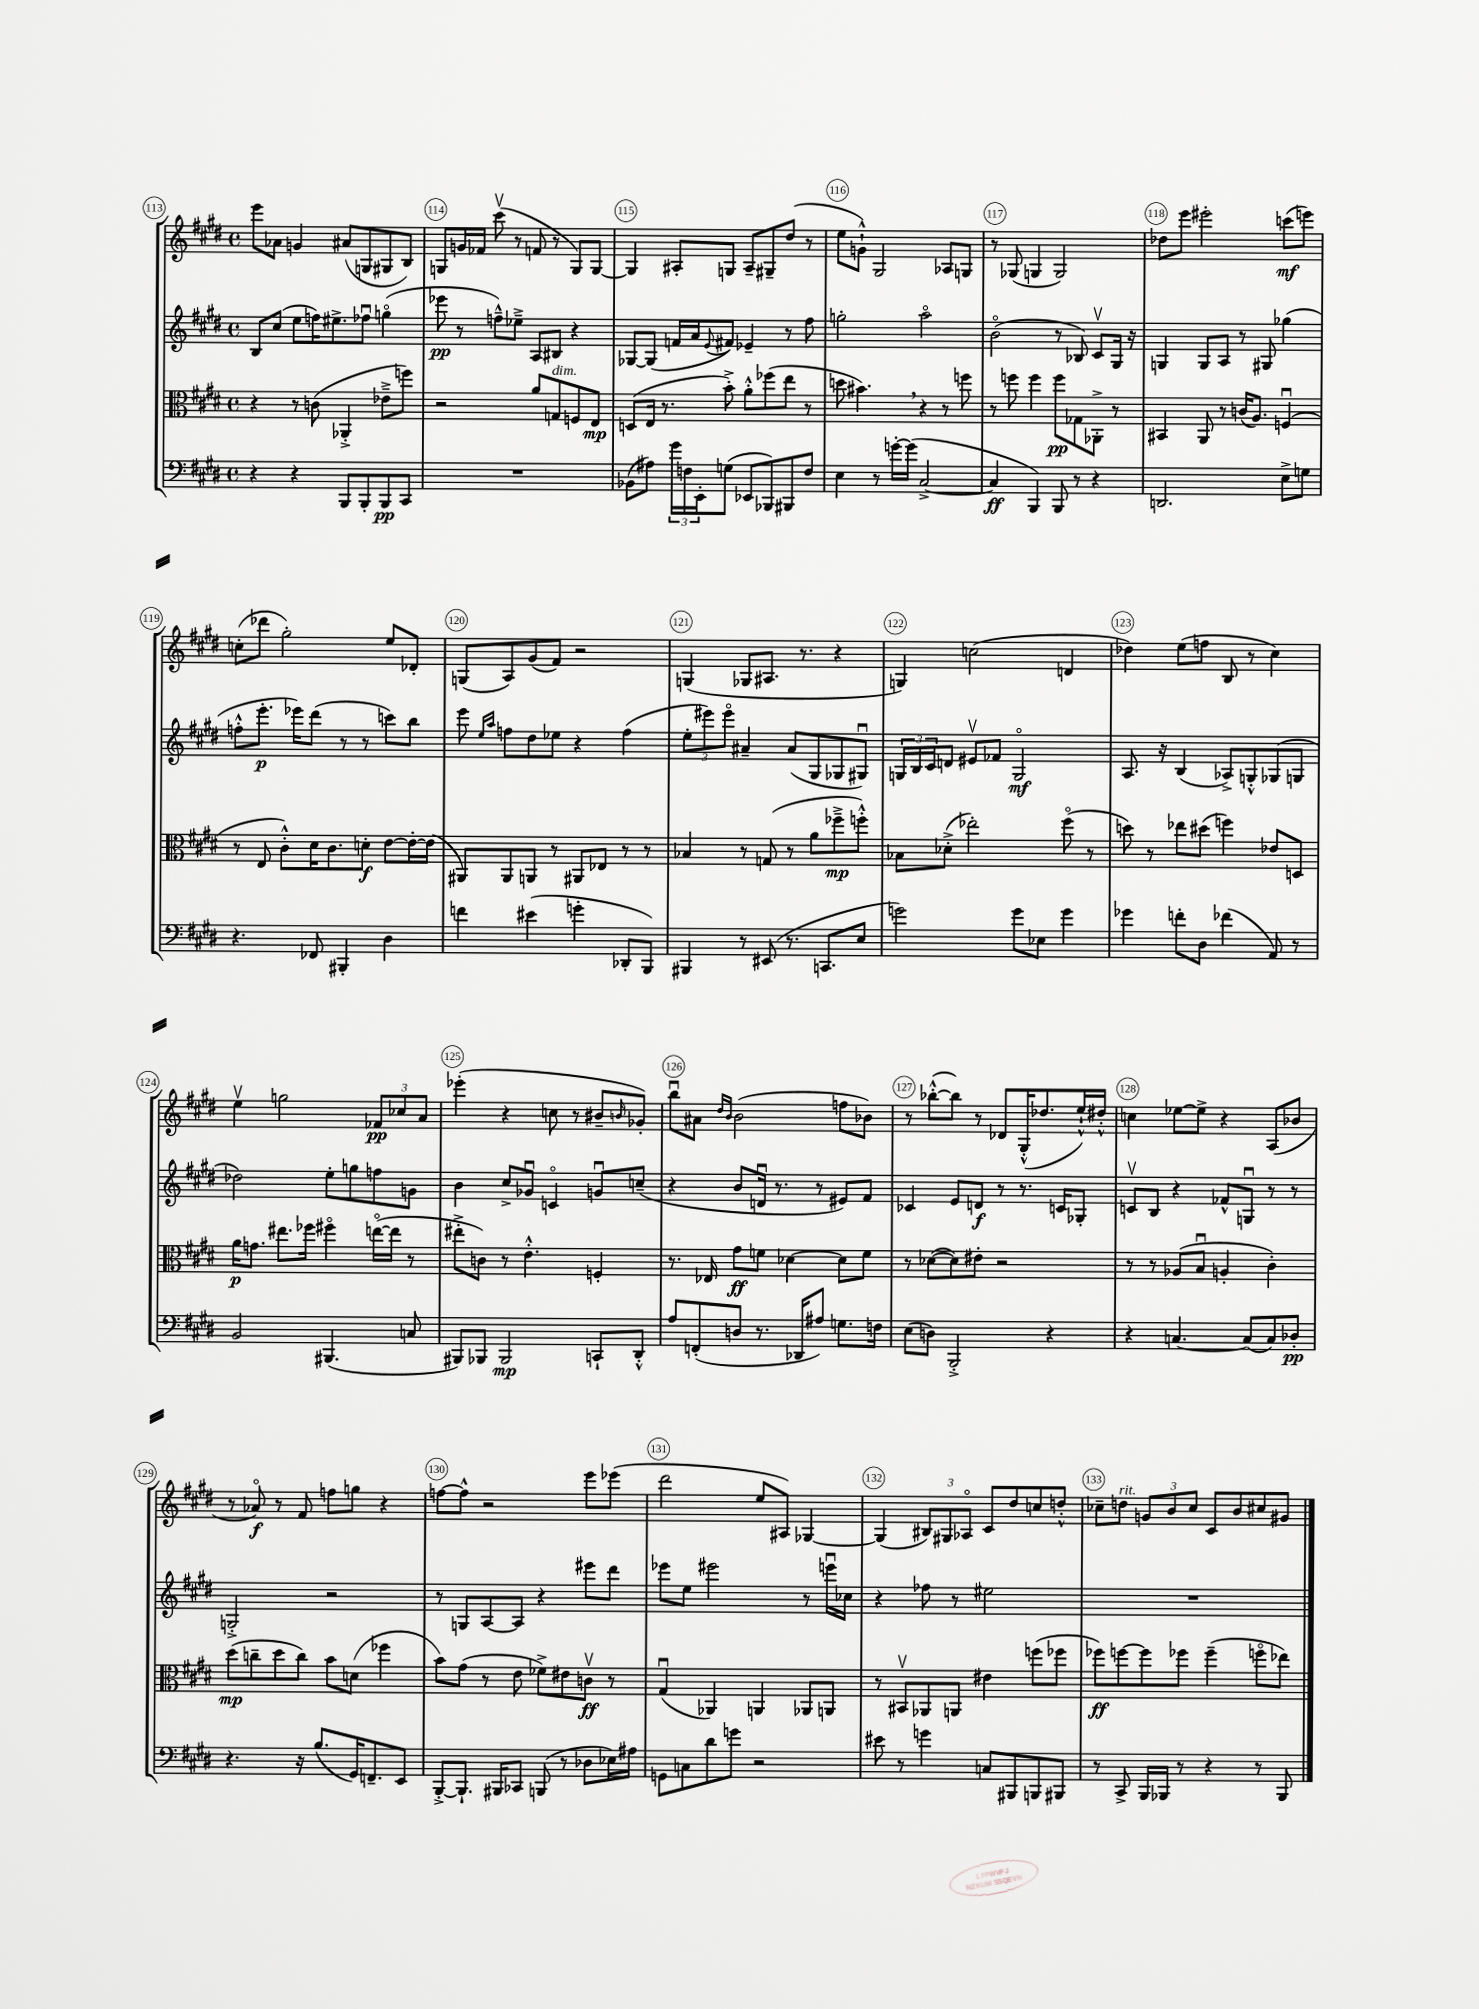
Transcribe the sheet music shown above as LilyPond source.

<<
\new StaffGroup <<
\new Staff = "s0" {
    \clef treble \key e \major \defaultTimeSignature \time 4/4
    e'''8 aes'8 g'4 ais'8( g8 gis8 b8) |
    g8 g'16 fes'16 cis'''8\upbow( r8 f'8 r8 g8) g8~ |
    g4 ais8-. g8 ais8-- gis8-- dis''8( r8 |
    e''8 g'8-!-^) gis2 aes8 g8 |
    r8 ges8( g4 g2) |
    des''8 e'''8 eis'''2-. c'''8\mf( e'''8) |
    c''8-.( des'''8 gis''2-.) e''8 des'8-. |
    g8( a8) gis'8( fis'8) r2 |
    g4( ges8 ais8. r8. r4 |
    g4) c''2( d'4 |
    des''4) e''8( f''8 b8 r8 cis''4) |
    e''4\upbow g''2 \tuplet 3/2 { fes'8\pp ces''8 a'8 } |
    ees'''4-.( r4 c''8 r8 bis'8-- \grace { b'16 } ges'8-.) |
    b''8\downbow ais'8 \grace { dis''16 b'16 } b'2( f''8 bes'8) |
    r8 bes''8~-.-^( bes''8) r8 des'8 gis16-.-^( des''8. e''16-!-^) dis''16-.-^ |
    c''4 ees''8~ ees''8-> r4 a8( bes'8 |
    r8 aes'8\flageolet\f) r8 fis'8 f''8 g''8 r4 |
    f''8~ f''8-^ r2 e'''8 ees'''8( |
    dis'''2 e''8 ais8) ges4~ |
    ges4( \tuplet 3/2 { bis8) gis8 aes8\flageolet } cis'8 dis''8 c''8 d''8-.-^ |
    ces''8-- d''8^\markup { \italic "rit." } \tuplet 3/2 { g'8 b'8 ces''8 } cis'8 b'8 cis''8 gis'8 \bar "|." |
}
\new Staff = "s1" {
    \clef treble \key e \major \defaultTimeSignature \time 4/4
    b8 cis''8( e''8 f''16) eis''8.-> fes''8\downbow g''4\flageolet( |
    ees'''8\pp r8 f''8---^) ees''8---> a8 bis8 r4 |
    ges8~ ges8( f'16 a'16 \appoggiatura { e'8 } fis'8) ees'4-- r8 fis''8 |
    g''2-. a''2\flageolet |
    b'2\flageolet( r8 bes8) cis'8\upbow gis16 r16 |
    g4 g8 a8 r8 gis8 ges''4( |
    f''8-.-^ e'''8.-.\p ees'''16) dis'''8( r8 r8 c'''8) b''8 |
    e'''8 \grace { e''16 a''16 } f''8 dis''8 ees''8 r4 f''4( |
    \tuplet 3/2 { e''8-. eis'''8) eis'''8\flageolet } ais'4-- ais'8( gis8 ges8 gis8\downbow) |
    \tuplet 3/2 { g16 b16 cis'16 } d'8 eis'8\upbow fes'8 g2\flageolet\mf |
    a8. r16 b4( aes8->) g8-.-^ ges8( g8 |
    des''2) e''8-. g''8 f''8 g'8 |
    b'4 cis''8-> ges'8\downbow c'4\flageolet g'8\downbow c''8--( |
    r4 b'8 d'16\downbow r8. r8 eis'8) fis'8 |
    ces'4 e'8 d'8\f r8 r8. c'16 ges8-. |
    c'8\upbow b8 r4 fes'8-^ g8\downbow r8 r8 |
    g2-.-> r2 |
    r8 g8 a8~ a8 r4 eis'''8 dis'''8 |
    ees'''8 e''8 eis'''2 r8 e'''16\downbow ces''16 |
    r4 fes''8 r8 eis''2 |
    R1 \bar "|." |
}
\new Staff = "s2" {
    \clef alto \key e \major \defaultTimeSignature \time 4/4
    r4 r8 c'8( aes,4-.-> ees'8---> f''8) |
    r2 a'8 g8^\markup { \italic "dim." } f8 e8\mp |
    d8( e16 r8. b'8-.->) a'8-.-^ fes''8( e''8 r8 |
    d''8 bis'4.) \breathe r4 r8 f''8 |
    r8 f''8 f''4 f''8\pp ges8 aes,8-.-> r8 |
    bis,4 a,8 r8 c'16( a8.) f4\downbow( |
    r8 e8 cis'8-.-^) dis'16 cis'8. d'8-.\f e'8~ e'16~-. e'16( |
    ais,8) ais,8 a,8 r8 ais,8 ees8 r8 r8 |
    bes4 r8 g8( r8 a'8 fes''8--->\mp f''8-.-^) |
    bes8 des'8-.->( ees''2-.) fis''8\flageolet( r8 |
    d''8) r8 ees''8 dis''8( f''4) ees'8 d8 |
    a'16\p g'8. eis''8. fes''16 fis''4\flageolet e''16~\flageolet( e''16 r8 |
    eis''8-.-> c'8) r8 e'4.-.-^ f4-. |
    r8. ees16 gis'8\ff f'8 des'4~ des'8 f'8 |
    r8 des'8~( des'8) eis'8-. r2 |
    r8 r8 aes8( b8\downbow a4-. cis'4-.) |
    dis''8\mp( c''8-- dis''8 c''8) b'8 d'8( fes''4 |
    b'8) gis'8( r8 e'8 fes'8->) eis'8 c'8\upbow\ff r8 |
    gis4\downbow( aes,4) a,4 aes,8 a,8 |
    r8 bis,8\upbow aes,8 a,8 eis'4 f''8( fes''8 |
    fes''8\ff) f''8~ f''8 fes''8 fes''4--( f''8\flageolet ees''8) \bar "|." |
}
\new Staff = "s3" {
    \clef bass \key e \major \defaultTimeSignature \time 4/4
    r4 r4 b,,8 b,,8-. b,,8\pp cis,8 |
    R1 |
    bes,8( ais8) \tuplet 3/2 { gis'16 f16 e,16-. } g8( ees,8 bes,,8) bis,,8 f8 |
    e4 r8 g'16~-. g'16( cis2~-> |
    cis4\ff b,,4) b,,8 r8 r4 |
    d,2. e8-> g8 |
    r4. fes,8 bis,,4-. dis4 |
    f'4 eis'4( g'4-. des,8-. b,,8) |
    bis,,4 r8 eis,8( r8. c,8. e8 |
    g'2) g'8 ees8 g'4 |
    ges'4 f'8-. dis8 fes'4( a,8) r8 |
    b,2 bis,,4.( c8 |
    bis,,8) bes,,8 bes,,2\mp c,8-! dis,8-.-^ |
    a8 f,8-.( d8 r8. des,16 ais8) g8. f16 |
    e8( d8) b,,2-.-> r4 |
    r4 c4.~ c8( c8) des8-.\pp |
    r4. r16 b8.( gis,16) f,8.-- e,8 |
    b,,8~-.-> b,,8.-! bis,,16 ces,8 b,,8( r8 des8 ees16) ais16 |
    g,8 c8 dis'8 g'8 r2 |
    eis'8 r8 g'4 c8 bis,,8 b,,8 bis,,8 |
    r8 cis,8-> b,,16 bes,,16 r8 r4 r8 bes,,8 \bar "|." |
}
>>
>>
\layout { \context { \Score currentBarNumber = #113 \override BarNumber.break-visibility = ##(#f #t #t) barNumberVisibility = #all-bar-numbers-visible \override BarNumber.stencil = #(make-stencil-circler 0.1 0.3 ly:text-interface::print) } }
